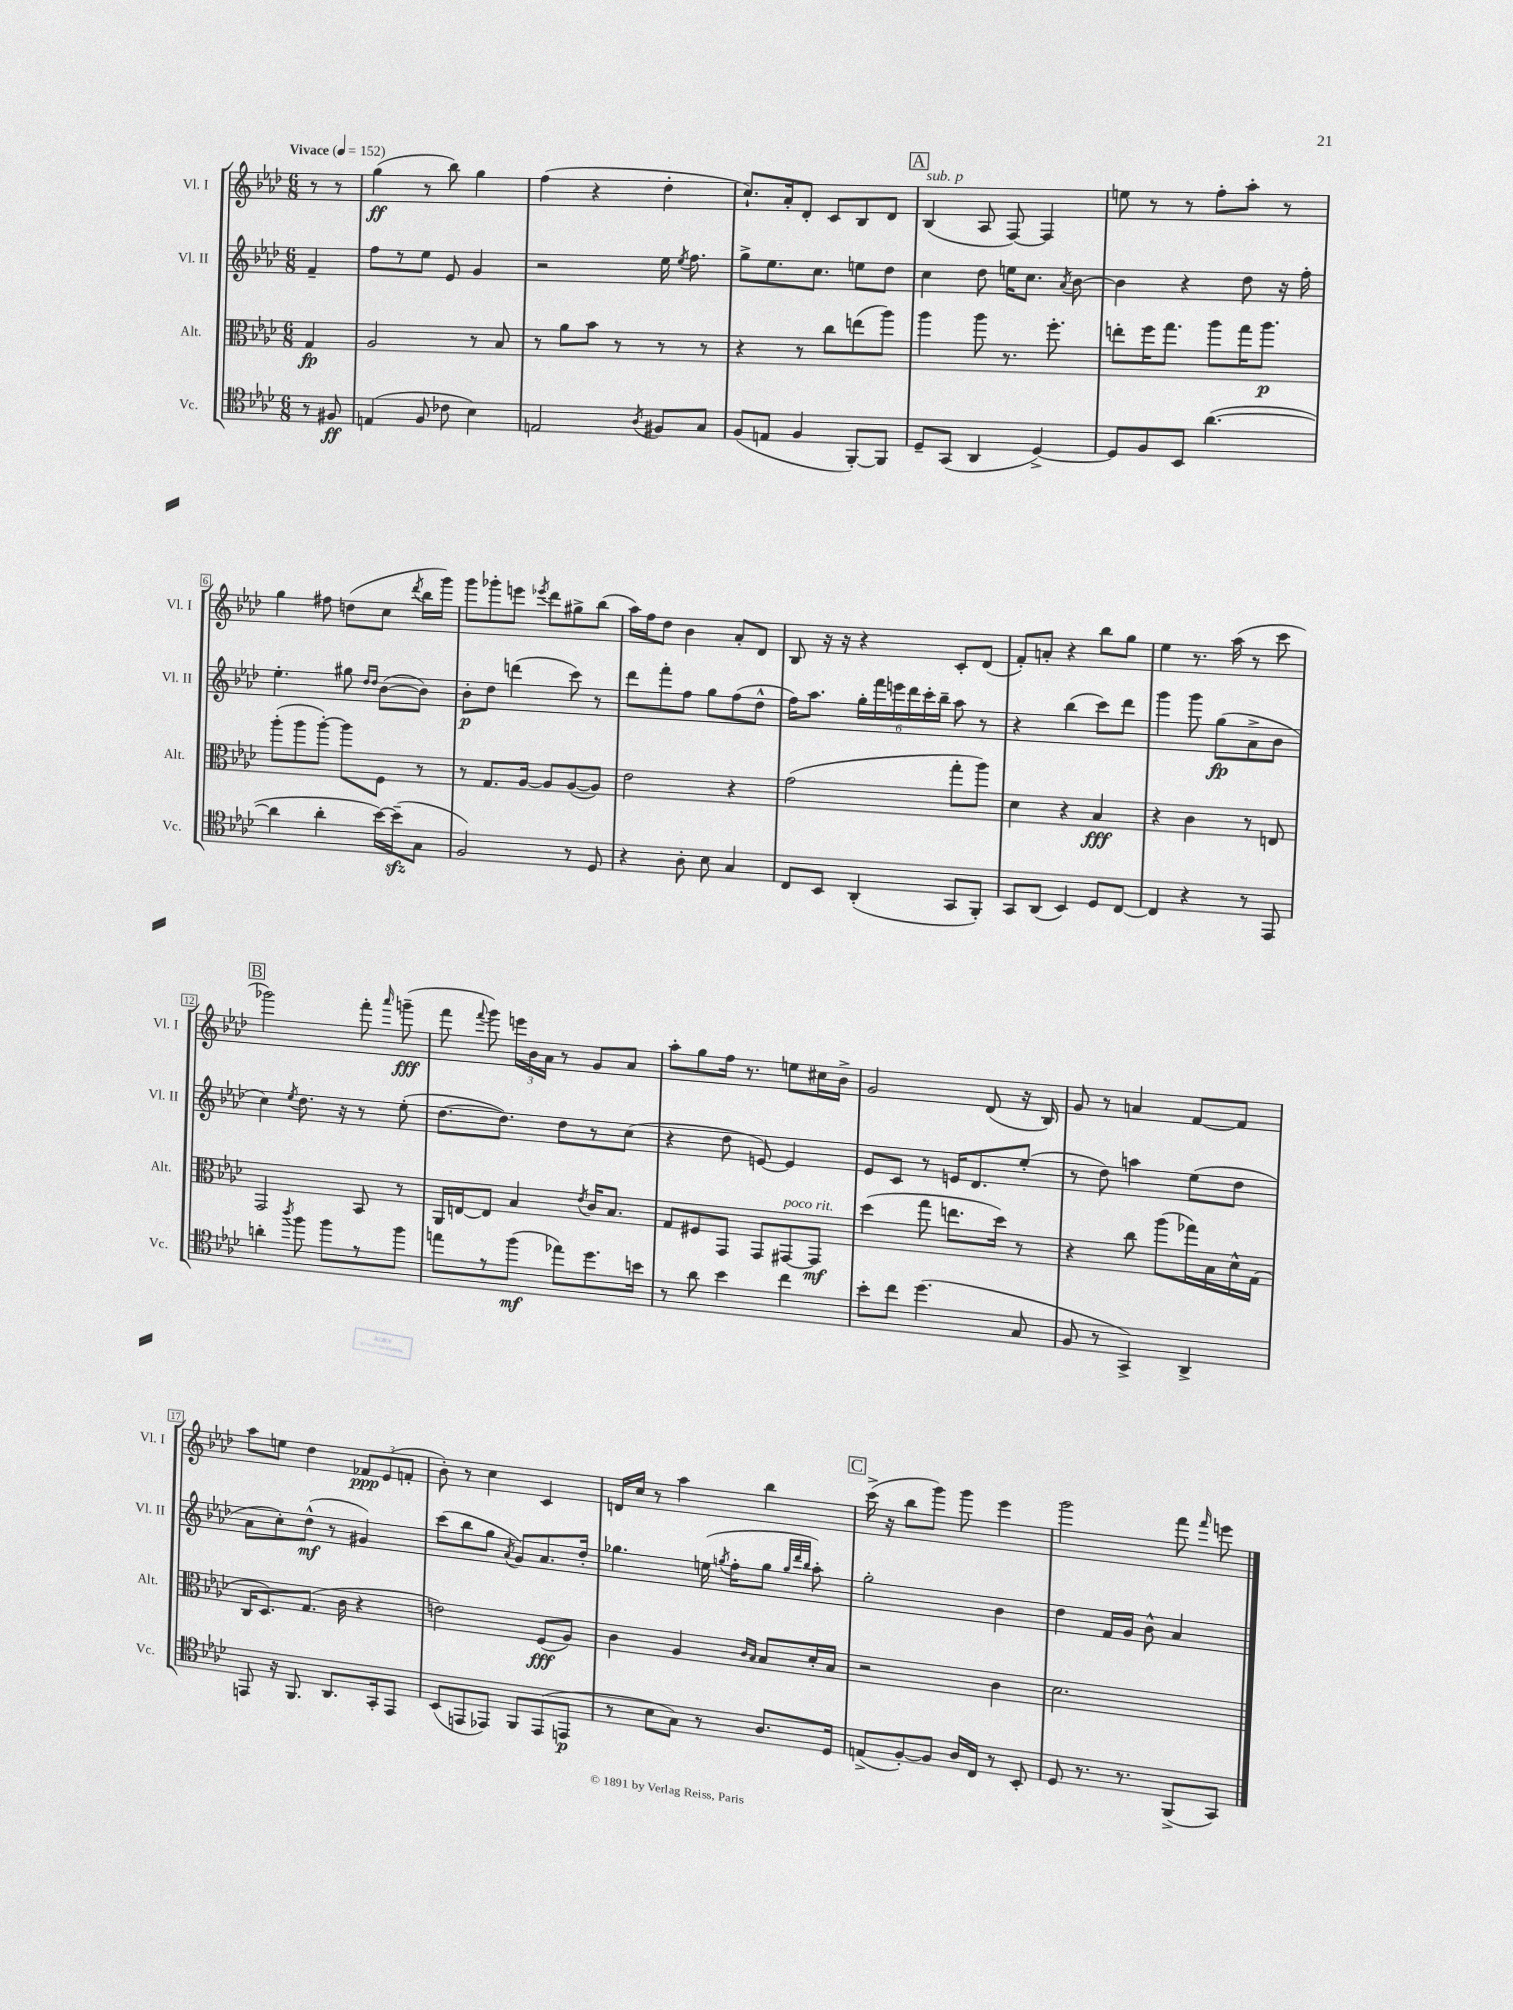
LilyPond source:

<<
\new StaffGroup <<
\new Staff = "s0" \with { instrumentName = "Vl. I" shortInstrumentName = "Vl. I" } {
    \clef treble \key aes \major \numericTimeSignature \time 6/8 \partial 4 \tempo "Vivace" 4 = 152
    \autoBeamOff r8 r8 |
    g''4\ff( r8 bes''8) g''4 |
    f''4( r4 des''4-. |
    c''8.[-!) aes'16-. des'8]-. c'8[ bes8 des'8] |
    \mark \markup { \box "A" } bes4^\markup { \italic "sub. p" }( aes8 f8~) f4 |
    e''8 r8 r8 f''8[-. aes''8]-. r8 |
    g''4 fis''8 d''8[( c''8] \acciaccatura { des'''8 } bes''16[ g'''16]) |
    g'''8[ ges'''8-. e'''8] \acciaccatura { ees'''8 } des'''8[ gis''8-> bes''8]( |
    aes''16[) f''16 des''8] bes'4 aes'8[-. des'8] |
    bes8 r16 r16 r4 c'8[-. des'8]( |
    f'8[-.) a'8]-. r4 bes''8[ g''8] |
    ees''4 r8. aes''16( r8 c'''8 |
    \mark \markup { \box "B" } ges'''2) f'''8-. \grace { aes'''16 } g'''8--\fff( |
    f'''8 \appoggiatura { f'''8 } g'''8) \tuplet 3/2 { e'''16[ bes'16 aes'16] } r8 g'8[ aes'8] |
    aes''8[-. g''8 f''16] r8. e''8[ cis''16 bes'16]-> |
    g'2 des'8( r16 bes16) |
    g'8 r8 a'4 f'8[~ f'8] |
    aes''8[ e''8] des''4 \tuplet 3/2 { fes'8[\ppp ees'8( f'8]-. } |
    bes'8-.) r8 c''4 c'4 |
    d'16[ c''16] r8 aes''4 bes''4 |
    \mark \markup { \box "C" } c'''16->( r16 bes''8[ g'''8]) g'''8 ees'''4 |
    g'''2 f'''8 \grace { f'''16 } e'''8 \bar "|." |
}
\new Staff = "s1" \with { instrumentName = "Vl. II" shortInstrumentName = "Vl. II" } {
    \clef treble \key aes \major \numericTimeSignature \time 6/8 \partial 4
    \autoBeamOff f'4-- |
    f''8[ r8 ees''8] ees'8 g'4 |
    r2 ees''16 \acciaccatura { ees''8 } f''8. |
    g''8[-> ees''8. c''8.] e''8[ des''8] |
    \mark \markup { \box "A" } c''4 des''8 e''16[ c''8.] \acciaccatura { aes'8 } bes'8~ |
    bes'4 r4 des''8 r16 f''16-. |
    ees''4.-. gis''8 \grace { des''16[ des''16] } bes'8[~( bes'8]) |
    bes'8[-.\p des''8] d'''4( c'''8) r8 |
    des'''8[ f'''8-. f''8] g''8[ f''8( des''8]-^ |
    f''16[) aes''8.] \tuplet 6/4 { g''16[-. f'''16 e'''16 des'''16 c'''16-. bes''16]-- } aes''8 r8 |
    r4 bes''4( c'''8[) des'''8] |
    g'''4 g'''8 g''8[\fp( aes'8-> bes'8] |
    \mark \markup { \box "B" } c''4) \acciaccatura { ees''8 } des''8. r16 r8 ees''8-.( |
    des''8.[~ des''8.]) des''8[ r8 c''8]( |
    r4 des''8 e'8~) e'4 |
    ees'8[ c'8] r8 e'16[ des'8. ees''8]-.( |
    r8 des''8) a''4 ees''8[( des''8] |
    aes'8[ c''8-.) des''8]-^\mf( r8 gis'4) |
    c'''8[( bes''8 g''8] \acciaccatura { aes'8 } g'8[) aes'8. des''16]-. |
    ges''4. e''16( \acciaccatura { g''8 } f''16[-. g''8] \grace { g''32[ des'''32 bes''32] } aes''8-.) |
    \mark \markup { \box "C" } g''2-. bes'4 |
    des''4 f'16[ g'16] bes'8-^ aes'4 \bar "|." |
}
\new Staff = "s2" \with { instrumentName = "Alt." shortInstrumentName = "Alt." } {
    \clef alto \key aes \major \numericTimeSignature \time 6/8 \partial 4
    \autoBeamOff g4\fp |
    aes2 r8 bes8 |
    r8 aes'8[ bes'8] r8 r8 r8 |
    r4 r8 c''8[ e''8( aes''8]) |
    \mark \markup { \box "A" } aes''4 aes''8 r8. f''8.-. |
    e''8[-. f''16 g''8.] aes''8[ g''16 aes''8.]\p |
    aes''8[-.( aes''8 aes''8]~-.) aes''8[ f8] r8 |
    r8 g8.[ aes16]~ aes8[ aes8~( aes8]) |
    ees'2 r4 |
    g'2( g''8[-. aes''8]) |
    des'4 r4 bes4\fff |
    r4 c'4 r8 e8 |
    \mark \markup { \box "B" } g,2 bes,8 r8 |
    aes,16[ e16~ e8] bes4 \acciaccatura { ees'8 } c'16[ bes8.] |
    g8[ fis8 g,8] g,8[ gis,8~^\markup { \italic "poco rit." } gis,8]\mf |
    des''4( g''8 e''8.[ des''16]) r8 |
    r4 c''8 aes''8[( ges''16) bes16 des'16-^ g16]( |
    c16[ des8.) g8.]( c'16 r4 |
    e'2) f8[\fff( aes8]) |
    c'4 aes4 \grace { c'16[ bes16] } bes8[ des'16-. bes16] |
    \mark \markup { \box "C" } r2 c'4 |
    des'2. \bar "|." |
}
\new Staff = "s3" \with { instrumentName = "Vc." shortInstrumentName = "Vc." } {
    \clef tenor \key aes \major \numericTimeSignature \time 6/8 \partial 4
    \autoBeamOff r8 fis8\ff |
    e4( f8 ces'8 bes4) |
    e2 \acciaccatura { aes8 } fis8[ g8] |
    f8[( e8] f4 f,8[~-.) f,8] |
    \mark \markup { \box "A" } des8[-- g,8]( aes,4 des4~->) |
    des8[ f8 bes,8] aes'4.~( |
    aes'4 aes'4-. bes'16[~) bes'16--\sfz( g8] |
    f2) r8 des8 |
    r4 aes8-. bes8 g4 |
    c8[ bes,8] aes,4-.( g,8[ f,8]-.) |
    g,8[ aes,8]( bes,4) des8[ c8]~ |
    c4 r4 r8 ees,8 |
    \mark \markup { \box "B" } a'4-. \acciaccatura { aes''8 } f''8 f''8[ r8 f''8] |
    e''8[ r8 f''8]\mf( ees''8[) des''8. b'16] |
    r8 aes'8 bes'4 c''4 |
    bes'8[-. c''8] des''4.( g8 |
    f8 r8 g,4->) aes,4-> |
    e,8 r16 f,8. aes,8.[ g,16-. e,8] |
    bes,8[( e,8 ees,8]) f,8[ ees,8( e,8]\p |
    r8 bes8[ g8]) r8 aes8.[ des16] |
    \mark \markup { \box "C" } e8[->( f8~-.) f8] aes16[ c16] r8 bes,8-. |
    des8 r8. r8. f,8[->( g,8]) \bar "|." |
}
>>
>>
\layout { \context { \Score \override BarNumber.stencil = #(make-stencil-boxer 0.1 0.3 ly:text-interface::print) } }
